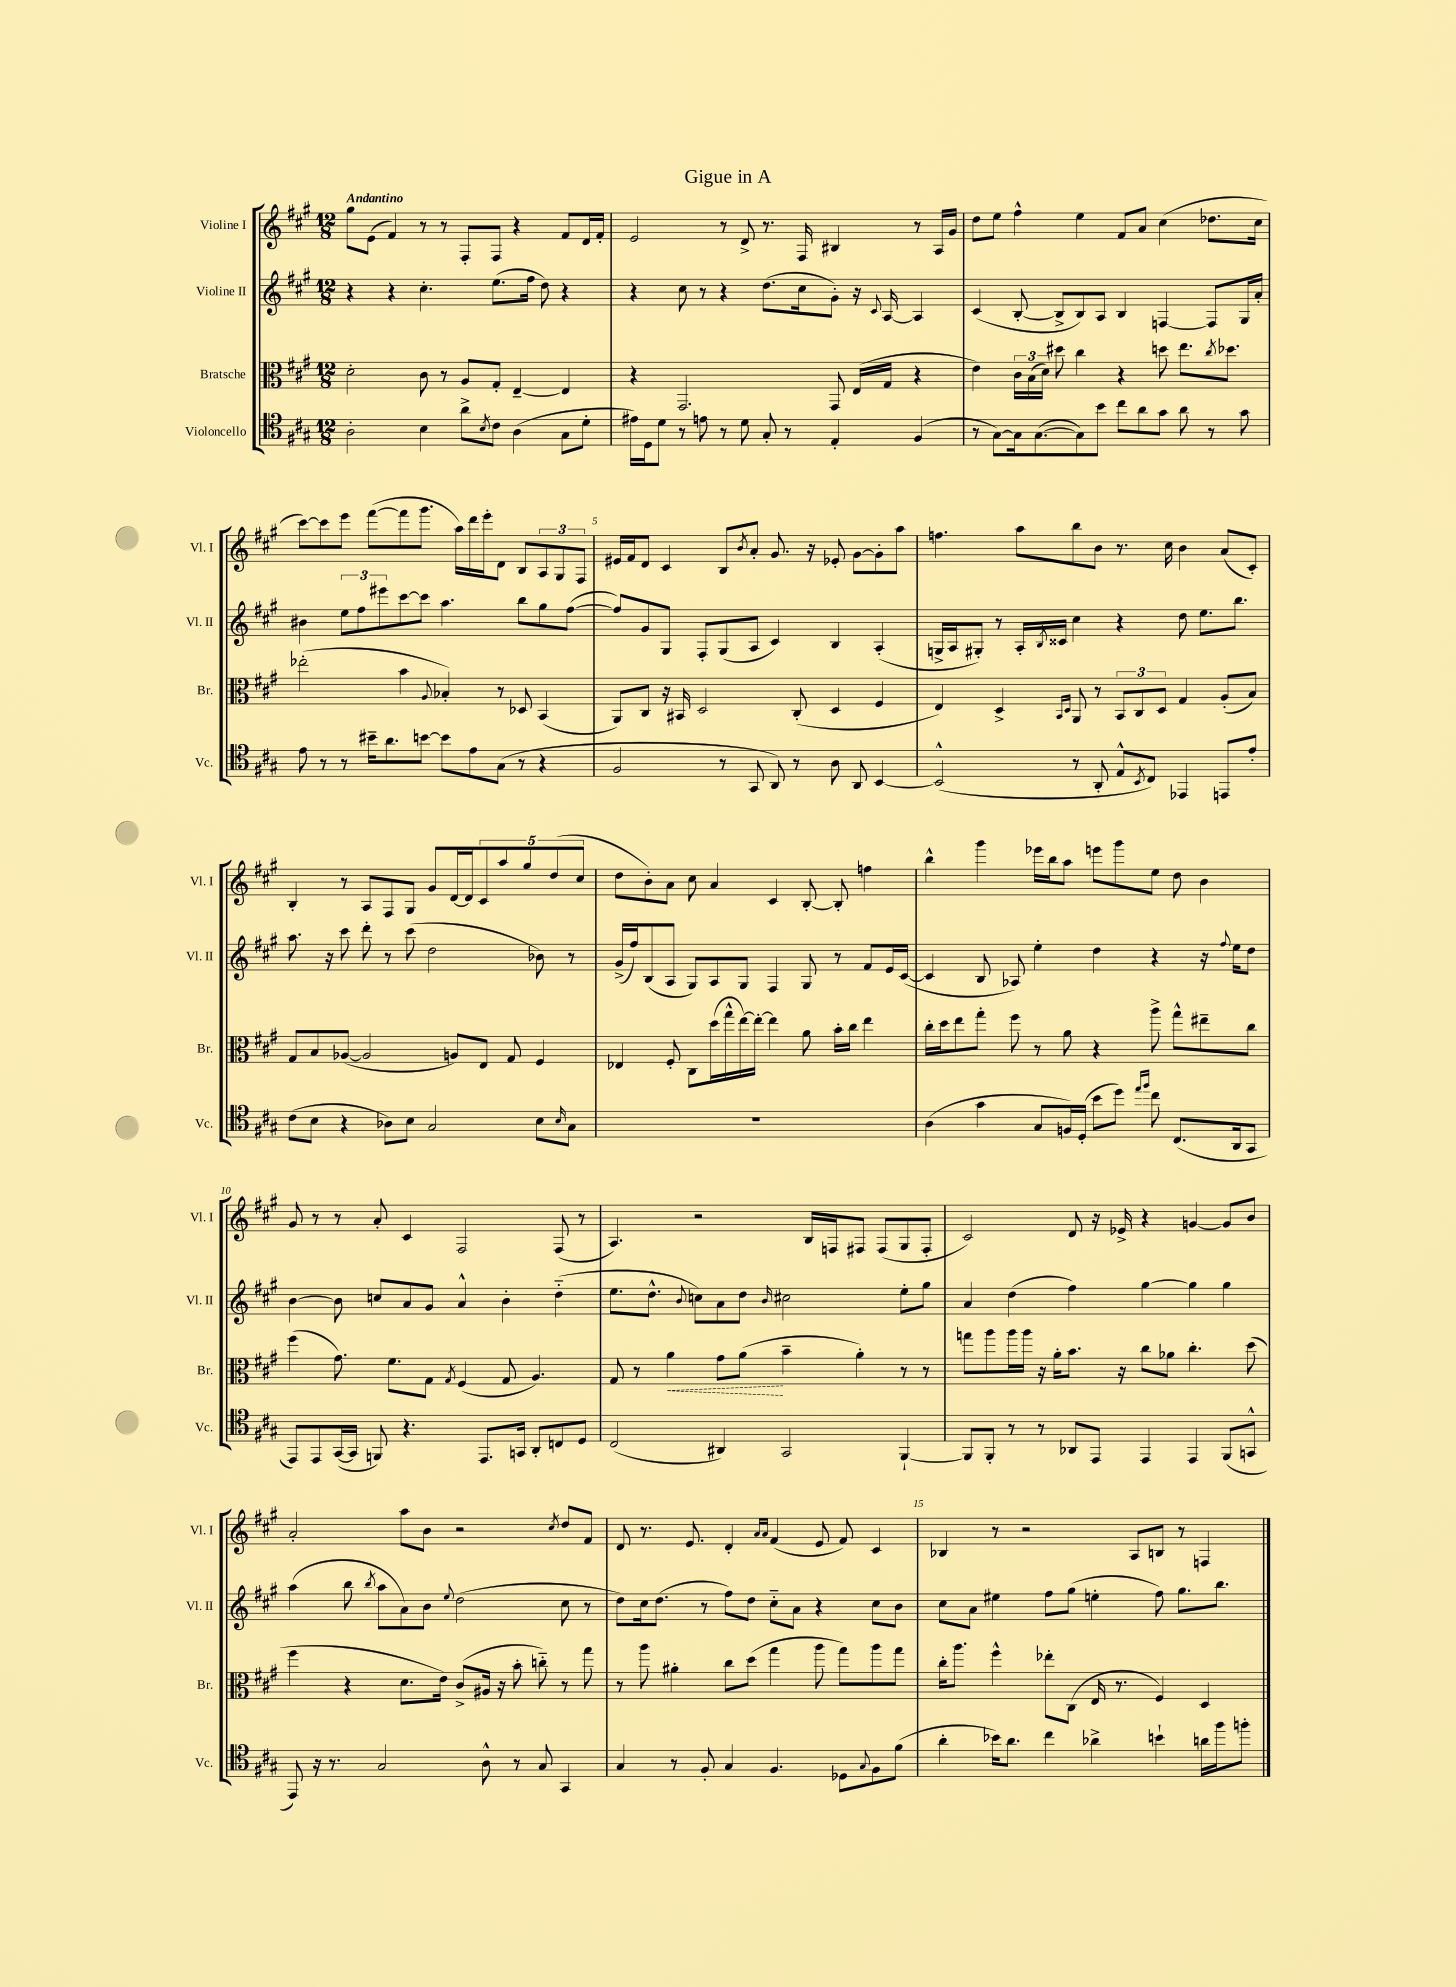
\header { title = "Gigue in A" }
<<
\new StaffGroup <<
\new Staff = "s0" \with { instrumentName = "Violine I" shortInstrumentName = "Vl. I" } {
    \clef treble \key a \major \numericTimeSignature \time 12/8 \tempo "Andantino"
    gis''8 e'8( fis'4) r8 r8 fis8-. fis8 r4 fis'8 d'16 fis'16-. |
    e'2 r8 d'8-> r8. fis16 bis4 r8 a16 gis'16 |
    d''8 e''8 fis''4-^ e''4 fis'8 a'8 cis''4( des''8. cis''16 |
    cis'''8~) cis'''8 e'''8 fis'''8~( fis'''8 gis'''8. a''16) d'''16 e'''16-. d'8 b8 \tuplet 3/2 { a8 gis8 fis8 } |
    eis'16 fis'16 d'8 cis'4 b8 \acciaccatura { b'8 } a'8-. gis'8. r16 ees'8-. gis'8~ gis'8-. a''8 |
    f''4. a''8 b''8 b'8 r8. cis''16 b'4 a'8( cis'8-.) |
    b4-. r8 a8 fis8 gis8 gis'8 d'16~ d'16 \tuplet 5/4 { cis'8 a''8 gis''8 d''8( cis''8 } |
    d''8 b'8-.) a'8 cis''8 a'4 cis'4 b8~-. b8-. f''4 |
    b''4-^ gis'''4 ees'''16 b''16 a''8 e'''8 gis'''8 e''8 d''8 b'4 |
    gis'8 r8 r8 a'8-. cis'4 fis2 fis8( r8 |
    a4.) r2 b16 f16 fis8 fis8( gis8 fis8-. |
    cis'2) d'8 r16 ees'16-> r4 g'4~ g'8 b'8 |
    a'2-. a''8 b'8 r2 \acciaccatura { cis''8 } d''8 fis'8 |
    d'8 r8. e'8. d'4-. \grace { a'16 a'16 } fis'4( e'8 fis'8) cis'4 |
    bes4 r8 r2 a8 b8 r8 f4 \bar "|." |
}
\new Staff = "s1" \with { instrumentName = "Violine II" shortInstrumentName = "Vl. II" } {
    \clef treble \key a \major \numericTimeSignature \time 12/8
    r4 r4 cis''4.-. e''8.( fis''16 d''8) r4 |
    r4 cis''8 r8 r4 d''8.( cis''16 gis'8-.) r16 \appoggiatura { cis'8 } a16~ a4 |
    cis'4( b8~-. b8-> b8) a8 b4 f4~ f8 gis16 a'16-. |
    bis'4 \tuplet 3/2 { e''8 fis''8 eis'''8 } cis'''8~ cis'''8 a''4. b''8 gis''8 fis''8~( |
    fis''8) gis'8 gis8 fis8-. gis8( a8 cis'4) b4 a4-.( |
    g16-> a16 gis8-.) r8 a16-. \acciaccatura { b8 } cisis'16 cis''4 r4 d''8 e''8. b''8. |
    a''8. r16 cis'''8 d'''8-. r8 cis'''8( d''2 bes'8) r8 |
    gis'16->( fis''16) b8( a8 gis8) a8 gis8 fis4 gis8 r8 fis'8 e'16 cis'16~( |
    cis'4 b8 aes8) e''4-. d''4 r4 r16 \appoggiatura { fis''8 } e''16 d''8 |
    b'4~ b'8 c''8 a'8 gis'8 a'4-^ b'4-. d''4-_( |
    e''8. d''8.-^ \appoggiatura { b'8 } c''8) a'8 d''8 \grace { b'16 } cis''2 e''8-. gis''8 |
    a'4 d''4( fis''4) gis''4~ gis''4 gis''4 |
    a''4( b''8 \acciaccatura { b''8 } a''8 a'8) b'8 \appoggiatura { e''8 } d''2( cis''8 r8 |
    d''8) cis''16 d''8.( r8 fis''8) d''8 cis''8-_ a'8 r4 cis''8 b'8 |
    cis''8 a'8 eis''4 fis''8 gis''8( e''4-. fis''8) gis''8. b''8. \bar "|." |
}
\new Staff = "s2" \with { instrumentName = "Bratsche" shortInstrumentName = "Br." } {
    \clef alto \key a \major \numericTimeSignature \time 12/8
    d'2-. cis'8 r8 a8 gis8-. e4~-- e4 |
    r4 gis,2. gis,8 e16( gis16 r4 |
    e'4) \tuplet 3/2 { cis'16 b16( d'16) } dis''8 cis''4 r4 d''8 e''8. \acciaccatura { cis''8 } des''8. |
    ees''2-.( b'4 \appoggiatura { a8 } bes4-.) r8 des8 b,4( |
    a,8) cis8 r16 bis,16 d2 cis8-.( d4 fis4 |
    e4) d4-> \grace { b,16 d16 } a,8 r8 \tuplet 3/2 { b,8 cis8 d8 } gis4 a8-.( b8) |
    gis8 b8 aes8~( aes2 a8) e8 gis8 fis4 |
    ees4 fis8-. cis8 d''16( gis''16-^ e''16~) e''16~-. e''4 a'8 b'16-. cis''16 e''4 |
    cis''16-. d''16 e''8 gis''8-. fis''8 r8 a'8 r4 a''8-> gis''8-^ eis''8-- cis''8 |
    fis''4( gis'8.) fis'8. gis8 \acciaccatura { gis8 } fis4( gis8 a4.) |
    gis8 r8 \once \override Hairpin.style = #'dashed-line a'4\< gis'8 a'8\!( b'4-- a'4-.) r8 r8 |
    g''8 a''8 a''16 a''16 r16 a'16-. b'8. r16 cis''8 aes'8 cis''4.-. d''8( |
    fis''4 r4 d'8. e'16) cis'8->( ais16 r16 b'8-. c''8-_) r8 gis''8 |
    r8 a''8 ais'4-. cis''8 d''8( gis''4 a''8 gis''8) a''8 gis''8 |
    cis''16-. a''8. fis''4-^ ees''8-. cis8( e16 r8. fis4) d4 \bar "|." |
}
\new Staff = "s3" \with { instrumentName = "Violoncello" shortInstrumentName = "Vc." } {
    \clef tenor \key a \major \numericTimeSignature \time 12/8
    a2-. b4 a'8-> \acciaccatura { b8 } cis'8 a4( gis8 d'8-. |
    eis'16) d16 d'8 r8 e'8 r8 d'8 gis8-. r8 e4-. fis4( |
    r8 gis8~) gis16 gis8.~( gis8) b'8 cis''8 a'8 gis'8 a'8 r8 gis'8 |
    e'8 r8 r8 bis'16-- a'8. b'8~ b'8 e'8 gis8( r8 r4 |
    fis2 r8 gis,8 a,8) r8 a8 a,8 b,4~ |
    b,2-^( r8 a,8-. e8-^ \acciaccatura { b,8 } cis8) ees,4 e,8 e'8-. |
    cis'8( b8 r4 aes8) b8 gis2 b8 \grace { b16 } gis8 |
    R1. |
    a4( gis'4 gis8 f16) d16-.( b'8 d''8) \grace { e''16 fis''16 } cis''8 cis8.( a,16 gis,8 |
    e,8) e,8 gis,16~( gis,16 f,8) r4. e,8. g,16 a,8-. c8 d8 |
    cis2( ais,4) gis,2 fis,4~-! |
    fis,8 fis,8-. r8 r8 aes,8 e,8 e,4 e,4 fis,8( g,8-^ |
    e,8) r16 r8. gis2 a8-^ r8 gis8 gis,4 |
    gis4 r8 fis8-. gis4 fis4. des8 \appoggiatura { gis8 } fis8 fis'8( |
    a'4-. bes'16) a'8. cis''4 aes'4-> b'4-! a'16 fis''16 f''8-. \bar "|." |
}
>>
>>
\layout { \context { \Score \override BarNumber.break-visibility = ##(#f #t #t) barNumberVisibility = #(every-nth-bar-number-visible 5) } }
